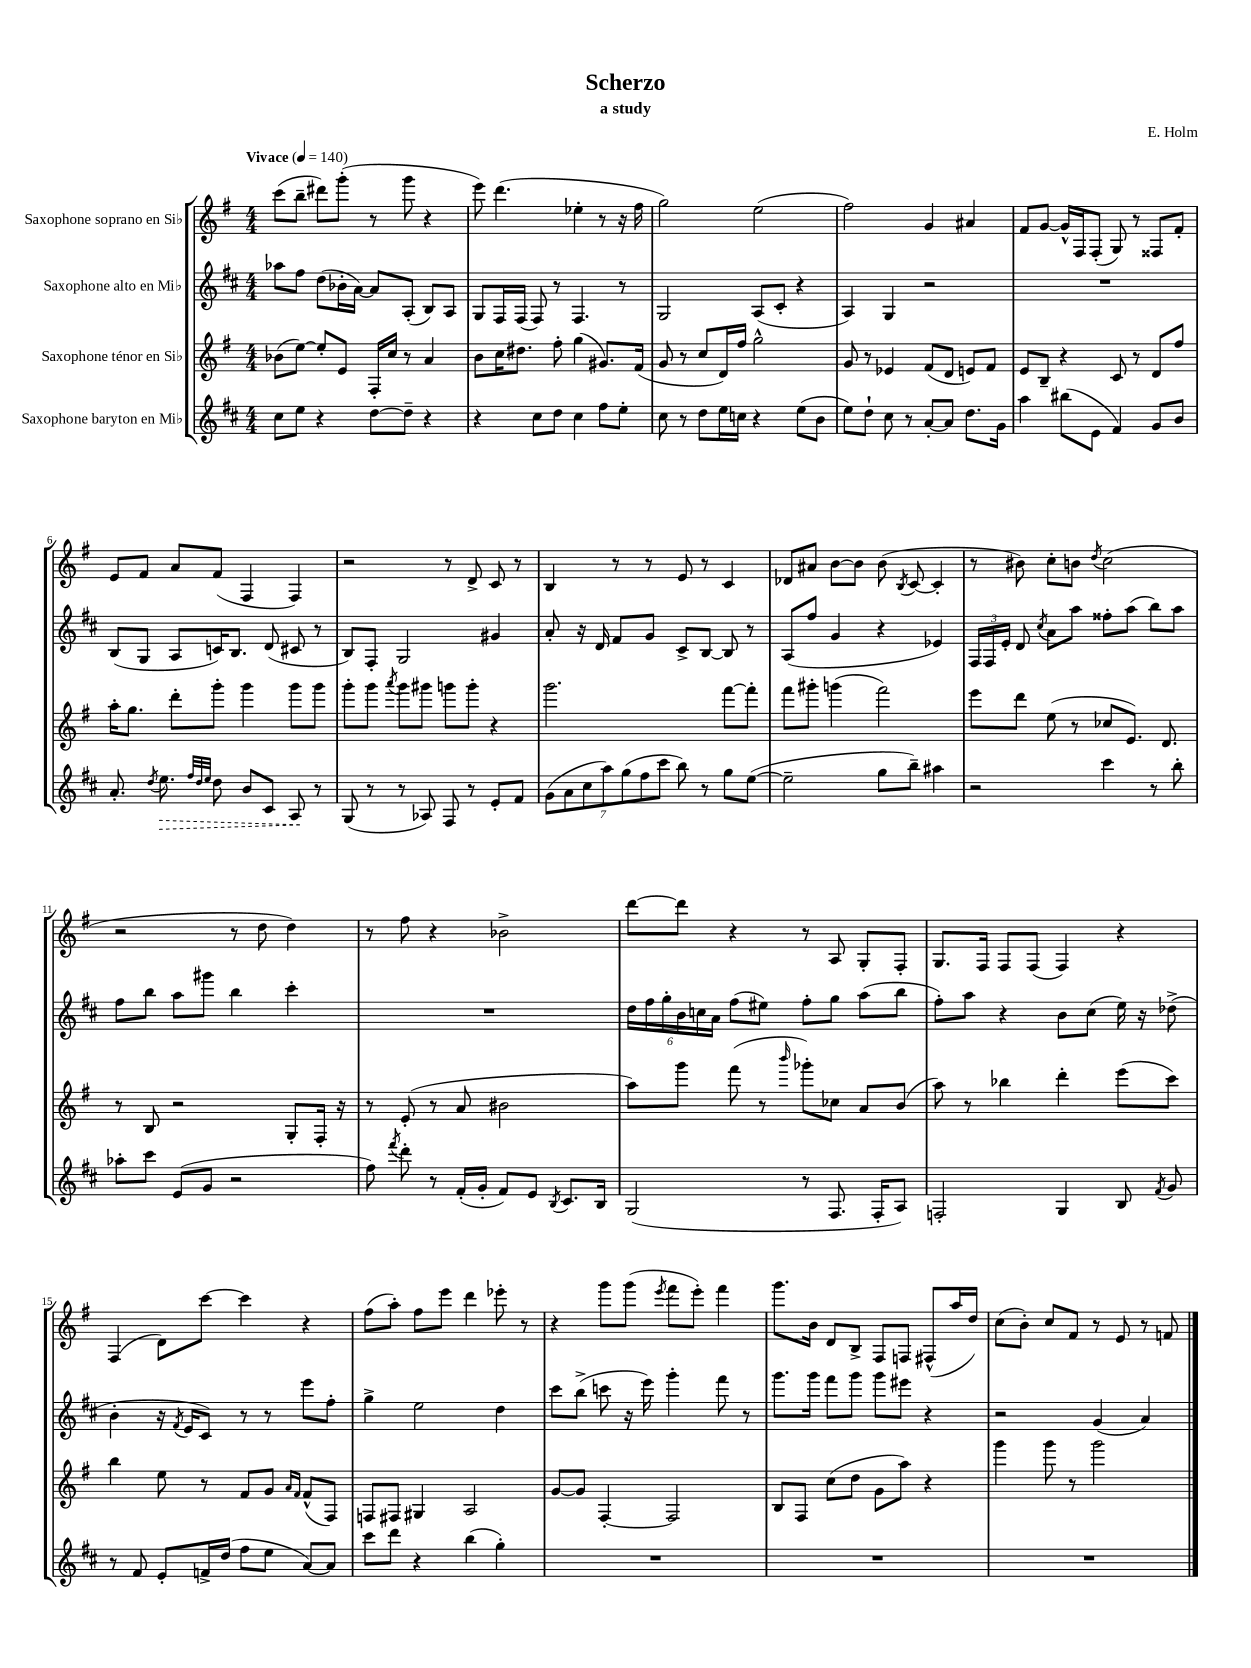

**kern	**kern	**kern	**kern
*staff4	*staff3	*staff2	*staff1
*clefG2	*clefG2	*clefG2	*clefG2
*k[f#c#]	*k[f#]	*k[f#c#]	*k[f#]
*M4/4	*M4/4	*M4/4	*M4/4
*MM140	*MM140	*MM140	*MM140
8cc#	(8b-	8aa-	(8ccc
8ee	[8ee)	8ff#	8bb~
4r	8ee']	(8dd	8ddd#)
.	8e	16b-'	(8ggg'
.	.	[16a)	.
[8dd	16F#'	8a]	8r
.	16cc	.	.
8dd~]	8r	(8A'	8ggg
4r	4a	8B)	4r
.	.	8A	.
=	=	=	=
4r	8b	8G	8eee)
.	16cc	16F#	(4.ddd
.	8.dd#	(16F#	.
8cc#	.	8F#)	.
8dd	8ff#'	8r	.
4cc#	(4gg	4.F#	4ee-'
8ff#	8.g#)	.	8r
8ee'	.	8r	16r
.	(16f#	.	16ff#
=	=	=	=
8cc#	8g	2G	2gg)
8r	8r	.	.
8dd	8cc	.	.
16ee	16d)	.	.
16cc	16ff#	.	.
4r	2gg^^	(8A	(2ee
.	.	8c#'	.
(8ee	.	4r	.
8b	.	.	.
=	=	=	=
8ee)	8g	4A)	2ff#)
8dd`	8r	.	.
8cc#	4e-	4G	.
8r	.	.	.
[8a'	(8f#	2r	4g
8a]	8d	.	.
8.dd	8e)	.	4a#
.	8f#	.	.
16g	.	.	.
=	=	=	=
4aa	8e	1r	8f#
.	8B~	.	[8g
(8bb#	4r	.	16g^^]
.	.	.	16F#
8e	.	.	(8F#'
4f#)	8c	.	8G)
.	8r	.	8r
8g	8d	.	8F##
8b	8ff#	.	8f#'
=	=	=	=
8.a'	16aa'	(8B	8e
.	8.gg	.	.
.	.	8G	8f#
8qdd	.	.	.
8.ee	.	.	.
.	8ddd'	8A	8a
32qqff#	.	.	.
32qqdd	.	.	.
32qqee	.	.	.
8dd	8ggg'	16c)	(8f#
.	.	8.B	.
8b	4ggg	.	4F#
8c#	.	(8d	.
8A	8ggg	8c#	4F#)
8r	8ggg	8r	.
=	=	=	=
(8G	8ggg'	8B)	2r
8r	8ggg	8F#'	.
.	8qaaa	.	.
8r	8ggg	2G	.
8A-)	8ggg#	.	.
8F#	8ggg	.	8r
8r	8ggg'	.	8d^
8e'	4r	4g#	8c
8f#	.	.	8r
=	=	=	=
(14g	2.ggg	8a'	4B
14a	.	.	.
.	.	16r	.
14cc#	.	.	.
.	.	16d	.
14aa)	.	.	.
.	.	8f#	8r
(14gg	.	.	.
14ff#	.	.	.
.	.	8g	8r
14ccc#	.	.	.
8bb)	.	8c#^	8e
8r	.	[8B	8r
8gg	[8fff#	8B]	4c
([8ee	8fff#']	8r	.
=	=	=	=
2ee~]	8fff#	(8A	8d-
.	8ggg#'	8ff#	8a#
.	(4ggg	4g	[8b
.	.	.	8b]
8gg	2fff#)	4r	(8b
.	.	.	8qB
8bb~)	.	.	[8c
4aa#	.	4e-)	4c']
=	=	=	=
2r	8eee	24F#	8r
.	.	24F#	.
.	.	24e'	.
.	8ddd	8d	8b#)
.	.	8qcc#	.
.	(8ee	8a	8cc'
.	8r	8aa	8b
.	.	.	8qdd
4ccc#	8cc-	8ff##'	(2cc
.	8.e)	(8aa	.
8r	.	8bb)	.
.	8.d	.	.
8bb'	.	8aa	.
=	=	=	=
8aa-'	8r	8ff#	2r
8ccc#	8B	8bb	.
(8e	2r	8aa	.
8g	.	8ggg#	.
2r	.	4bb	8r
.	.	.	8dd
.	8G'	4ccc#'	4dd)
.	16F#'	.	.
.	16r	.	.
=	=	=	=
8ff#)	8r	1r	8r
8qfff#	.	.	.
8ddd'	(8e'	.	8ff#
8r	8r	.	4r
(16f#'	8a	.	.
16g'	.	.	.
8f#)	2b#	.	2b-^
8e	.	.	.
8qB	.	.	.
8.c#	.	.	.
16B	.	.	.
=	=	=	=
(2G	8aa)	24dd	[8ddd
.	.	24ff#	.
.	.	24gg'	.
.	8ggg	24b	8ddd]
.	.	24cc	.
.	.	24a	.
.	(8fff#	(8ff#	4r
.	8r	8ee#)	.
.	16qqbbb	.	.
8r	8ggg-')	8ff#'	8r
8.F#	8cc-	8gg	8A
.	8a	(8aa	8G'
16F#'	.	.	.
8A)	(8b	8bb	8F#'
=	=	=	=
2F'	8aa)	8ff#')	8.G
.	8r	8aa	.
.	.	.	16F#
.	4bb-	4r	8F#
.	.	.	(8F#
4G	4ddd'	8b	4F#)
.	.	(8cc#	.
8B	(8eee	16ee)	4r
.	.	16r	.
8qf#	.	.	.
8g	8ccc)	(8dd-^	.
=	=	=	=
8r	4bb	4b'	(4F#
8f#	.	.	.
8e'	8ee	16r	8d)
.	.	8qf#	.
.	.	16e	.
16f^	8r	8c#)	[8ccc
(16dd	.	.	.
8ff#	8f#	8r	4ccc]
8ee	8g	8r	.
.	16qqa	.	.
.	16qqf#	.	.
[8a)	(8f#^^	8eee	4r
8a]	8F#)	8ff#'	.
=	=	=	=
8ccc#	8F	4gg^	(8ff#
8ddd	8F#	.	8aa')
4r	4G#	2ee	8ff#
.	.	.	8eee
(4bb	2A	.	4ddd
4gg')	.	4dd	8eee-'
.	.	.	8r
=	=	=	=
1r	[8g	8ccc#	4r
.	8g]	(8bb^	.
.	[4F#'	8ccc	8ggg
.	.	16r	(8ggg
.	.	16eee)	.
.	.	.	8qeee
.	2F#]	4ggg'	8fff#
.	.	.	8eee')
.	.	8fff#	4fff#
.	.	8r	.
=	=	=	=
1r	8B	8.ggg	8.ggg
.	8F#	.	.
.	.	16ggg	16b
.	(8cc	8fff#	8d
.	8dd	8ggg	8B^
.	8g	8ggg	8F#
.	8aa)	8eee#	8F
.	4r	4r	(8F#^^
.	.	.	16aa
.	.	.	16dd)
=	=	=	=
1r	4ggg	2r	(8cc
.	.	.	8b')
.	8ggg	.	8cc
.	8r	.	8f#
.	2ggg	(4g	8r
.	.	.	8e
.	.	4a)	8r
.	.	.	8f
==	==	==	==
*-	*-	*-	*-
